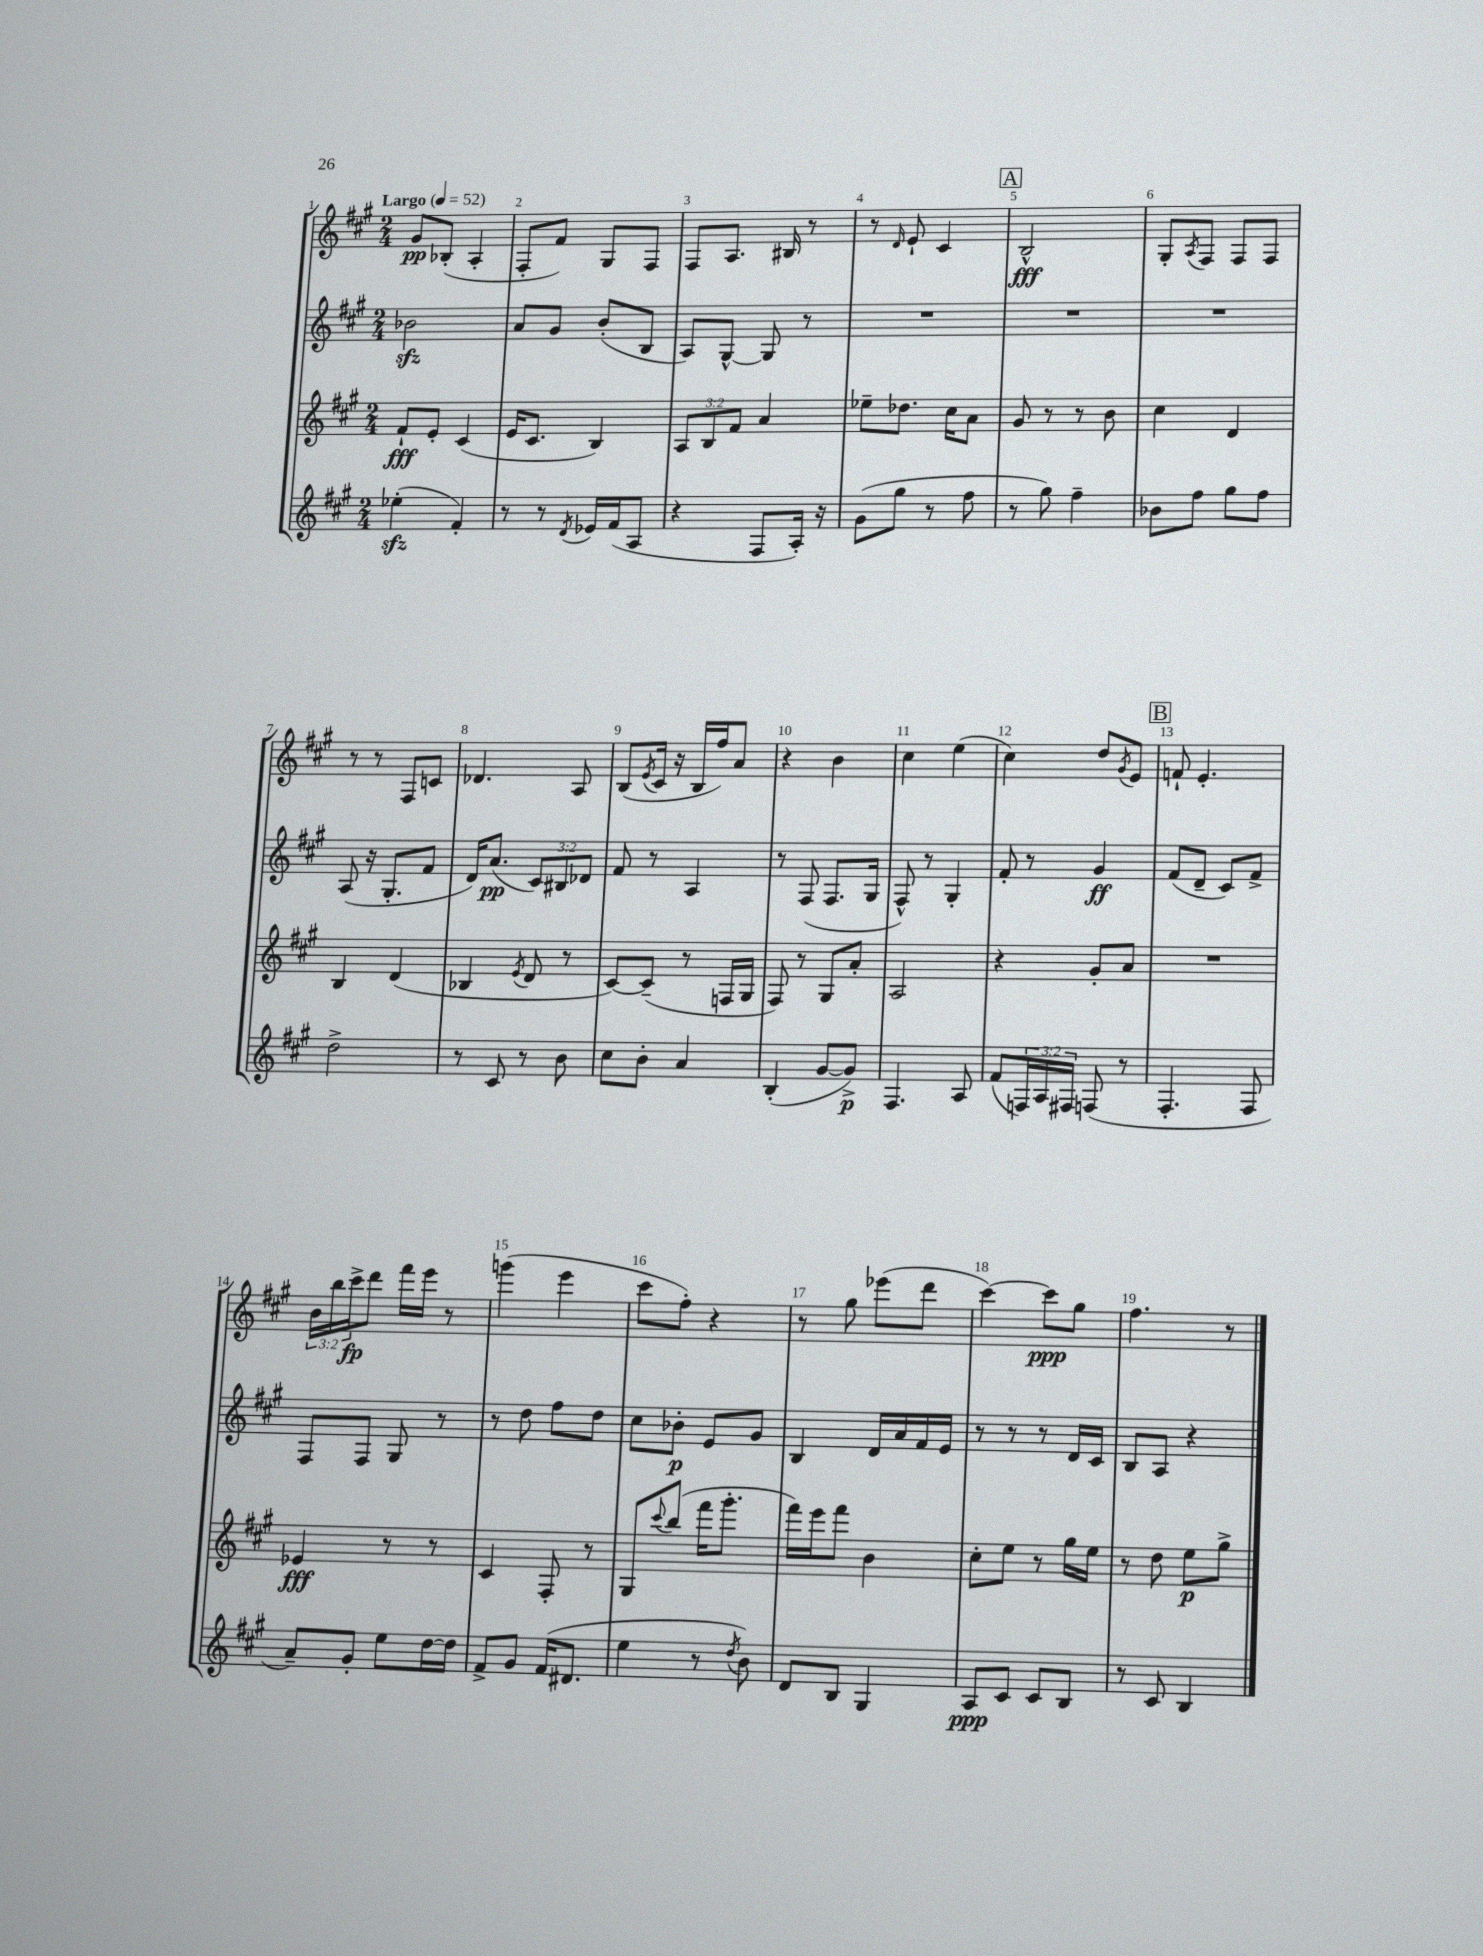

**kern	**kern	**kern	**kern
*staff4	*staff3	*staff2	*staff1
*clefG2	*clefG2	*clefG2	*clefG2
*k[f#c#g#]	*k[f#c#g#]	*k[f#c#g#]	*k[f#c#g#]
*M2/4	*M2/4	*M2/4	*M2/4
*MM52	*MM52	*MM52	*MM52
(4ee-'\	8f#`/L	2b-\	8g#/L
.	8e'/J	.	(8B-'/J
4f#'/)	(4c#/	.	4A'/
=	=	=	=
8r	16e/LK	8a/L	8F#'/L
.	8.c#/J	.	.
8r	.	8g#/J	8f#/J)
8qd/	.	.	.
16e-/LL	4B/)	(8b'/L	8G#/L
(16f#/J	.	.	.
8A/J	.	8B/J	8F#/J
=	=	=	=
4r	12A/L	8A/L)	8F#/L
.	12B/	.	.
.	.	[8G#^^/J	8.A/J
.	12f#/J	.	.
8F#/L	4a/	8G#/]	.
.	.	.	16B#/
16A'/Jk)	.	8r	8r
16r	.	.	.
=	=	=	=
(8g#\L	8ee-~\L	2r	8r
.	.	.	16qqd/
8gg#\J	8.dd-\J	.	8e`/
8r	.	.	4c#/
.	16cc#\LK	.	.
8ff#\	8a\J	.	.
=	=	=	=
8r	8g#/	2r	2B^^/
8gg#\)	8r	.	.
4ff#~\	8r	.	.
.	8b\	.	.
=	=	=	=
8b-\L	4cc#\	2r	8G#'/L
.	.	.	8qA/
8ff#\J	.	.	8F#/J
8gg#\L	4d/	.	8F#/L
8ff#\J	.	.	8F#/J
=	=	=	=
2dd^\	4B/	(8A/	8r
.	.	16r	8r
.	.	8.G#'/L	.
.	(4d/	.	8F#/L
.	.	8f#/J	8c/J
=	=	=	=
8r	4B-/	16d/LK)	4.d-/
.	.	(8.a/J	.
8c#/	.	.	.
.	8qe/	.	.
8r	8d/	12c#/L)	.
.	.	12B#/	.
8b\	8r	.	8A/
.	.	12d-/J	.
=	=	=	=
8cc#\L	[8c#/L)	8f#/	(8B/L
.	.	.	8qe/
8b'\J	(8c#~/]J	8r	16c#/Jk
.	.	.	16r
4a/	8r	4A/	16B/LL
.	.	.	16ff#/J)
.	16F/LL	.	8a/J
.	16G#/JJ	.	.
=	=	=	=
(4B'/	8F#/)	8r	4r
.	8r	(8F#/	.
[8g#/L	8G#/L	8.F#/L	4b\
8g#^/]J)	8a'/J	.	.
.	.	16G#/Jk	.
=	=	=	=
4.F#/	2A/	8F#^^/)	4cc#\
.	.	8r	.
.	.	4G#'/	(4ee\
8A/	.	.	.
=	=	=	=
(8f#/L	4r	8f#'/	4cc#\)
24F/L)	.	8r	.
24A/	.	.	.
24F#/JJ	.	.	.
(8F/	8g#'/L	4g#/	8dd/L
.	.	.	8qg#/
8r	8a/J	.	8e/J
=	=	=	=
4.F#'/	2r	(8f#/L	8f`/
.	.	8d~/J	4.e'/
.	.	8c#/L)	.
8F#/	.	8f#^/J	.
=	=	=	=
8a~/L)	4e-/	8F#/L	24b\LL
.	.	.	24bb\
.	.	.	24ccc#^\J
8g#'/J	.	8F#/J	8ddd\J
8ee\L	8r	8G#/	16fff#\LL
.	.	.	16eee\JJ
[16dd\L	8r	8r	8r
16dd\]JJ	.	.	.
=	=	=	=
8f#^/L	4c#/	8r	(4ggg\
8g#/J	.	8dd\	.
(16f#/LK	8F#'/	8ff#\L	4eee\
8.d#/J	.	.	.
.	8r	8dd\J	.
=	=	=	=
4ee\	8G#/L	8cc#\L	8ccc#\L
.	8qqccc#/	.	.
.	(8bb/J	8b-'\J	8ff#'\J)
8r	16fff#\LK	8e/L	4r
.	8.ggg#'\J	.	.
8qdd/	.	.	.
8b\)	.	8g#/J	.
=	=	=	=
8d/L	16fff#\LL)	4B/	8r
.	16eee\J	.	.
8B/J	8fff#\J	.	8gg#\
4G#/	4b\	16d/LL	(8eee-\L
.	.	16a/	.
.	.	16f#/	8ddd\J
.	.	16e/JJ	.
=	=	=	=
8A/L	8cc#'\L	8r	[4ccc#\)
8c#/J	8ee\J	8r	.
8c#/L	8r	8r	8ccc#\]L
8B/J	16gg#\LL	16d/LL	8gg#\J
.	16ee\JJ	16c#/JJ	.
=	=	=	=
8r	8r	8B/L	4.ff#\
8c#/	8dd\	8A/J	.
4B/	8ee\L	4r	.
.	8gg#^\J	.	8r
==	==	==	==
*-	*-	*-	*-
